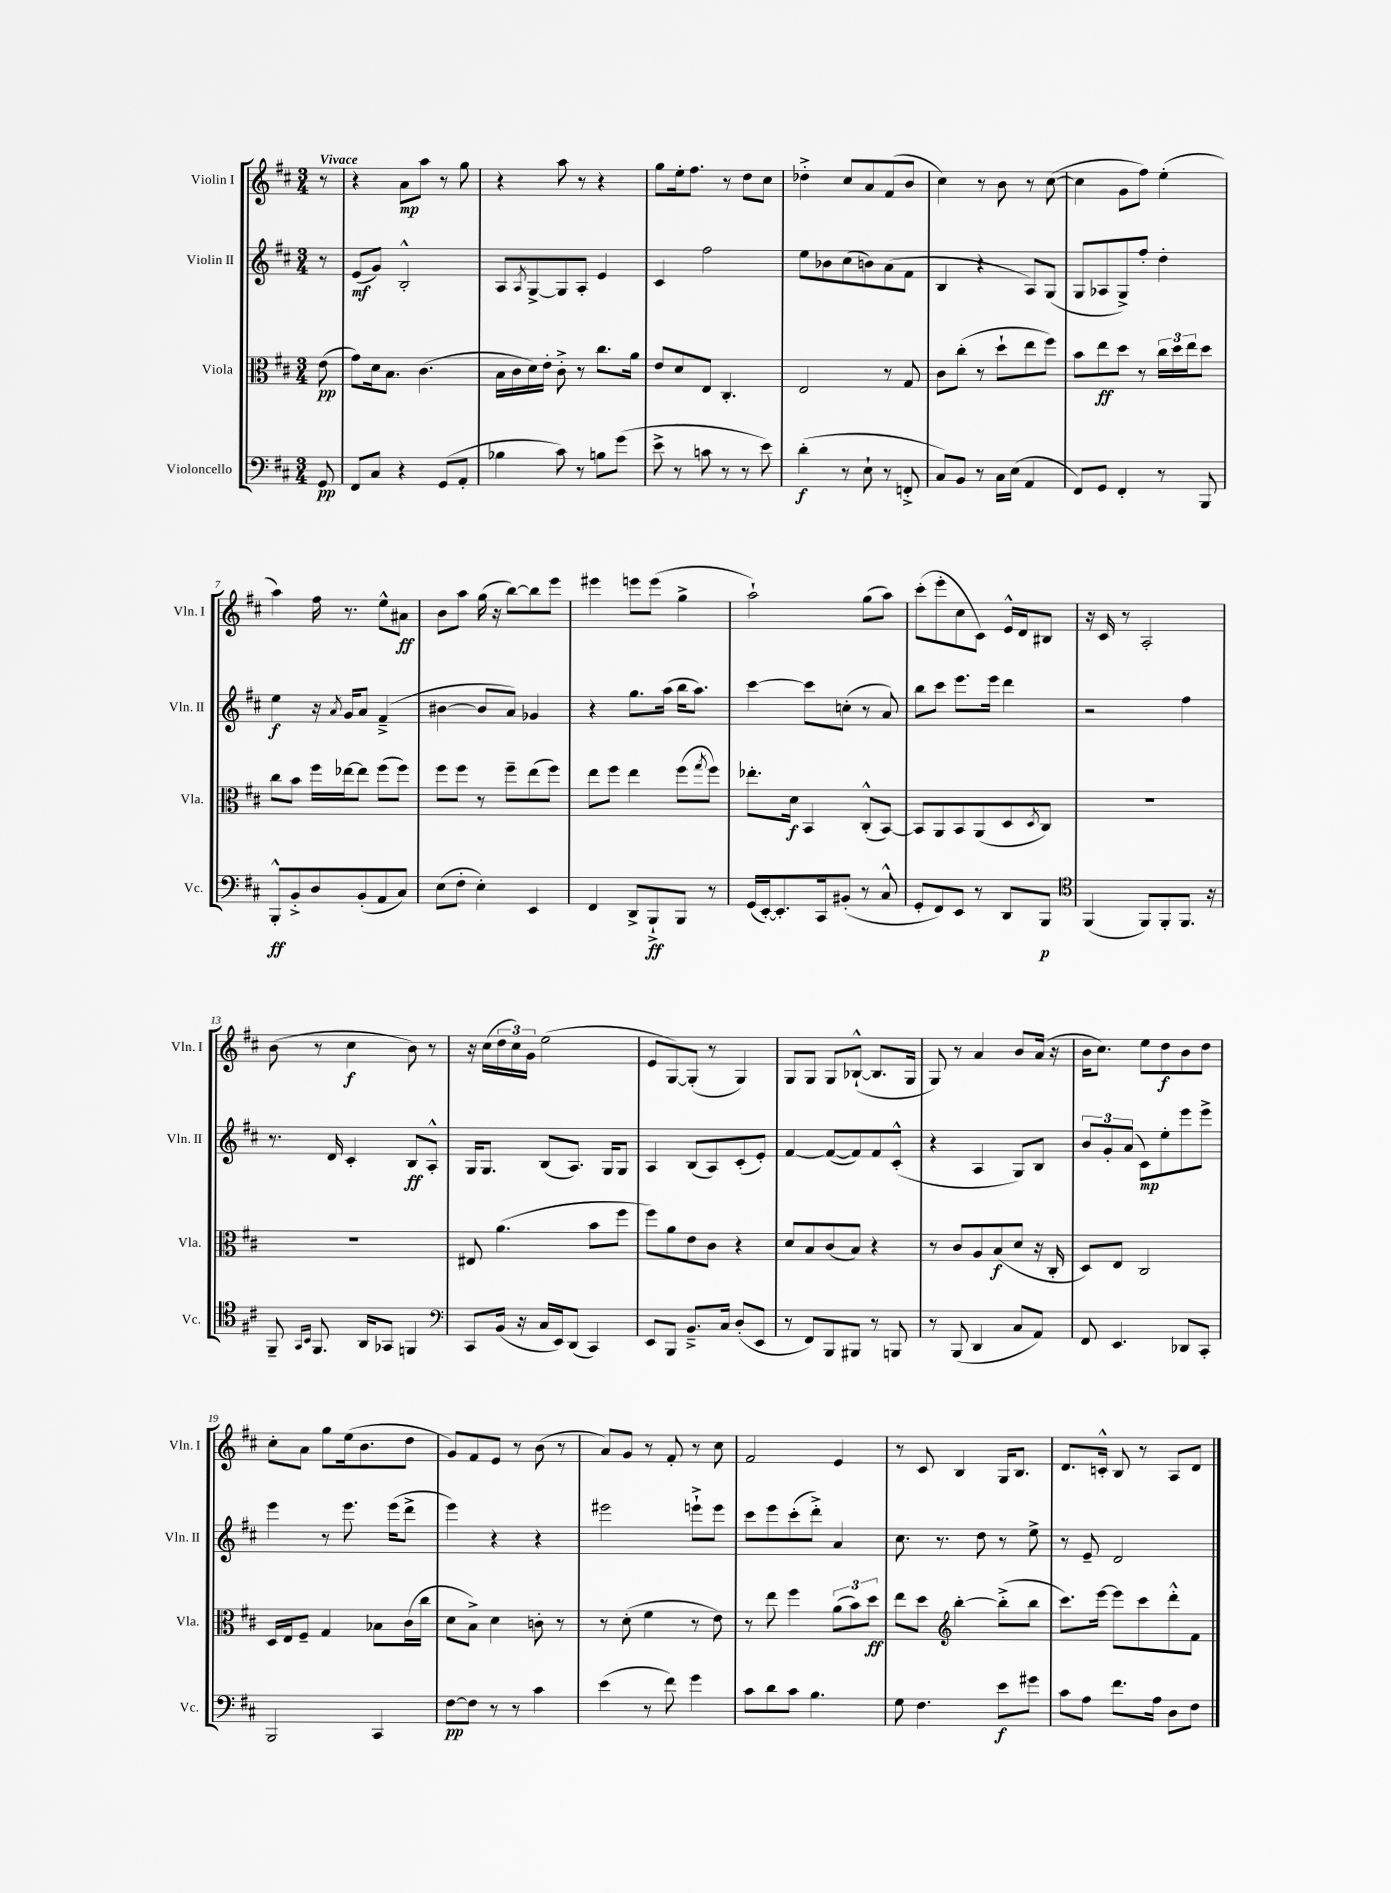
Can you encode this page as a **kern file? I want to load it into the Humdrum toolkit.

**kern	**kern	**kern	**kern
*staff4	*staff3	*staff2	*staff1
*clefF4	*clefC3	*clefG2	*clefG2
*k[f#c#]	*k[f#c#]	*k[f#c#]	*k[f#c#]
*M3/4	*M3/4	*M3/4	*M3/4
8GG	(8e	8r	8r
=	=	=	=
8FF#	8g)	(8e	4r
8C#	16d	8g)	.
.	8.B	.	.
4r	.	2B'^^	8a
.	(4.c#	.	8aa
(8GG	.	.	8r
8AA'	.	.	8gg
=	=	=	=
4B-	16B	8A	4r
.	16c#	.	.
.	.	8qA	.
.	16d)	[8G^	.
.	16e'	.	.
8c#)	8c#'^	8G]	8aa
8r	8r	8A'	8r
8B	8.cc#	4e	4r
(8g	.	.	.
.	16a	.	.
=	=	=	=
8e^	8e	4c#	8gg
8r	8d	.	16ee'
.	.	.	8.ff#
8c	8E	2ff#	.
8r	4.C#'	.	8r
8r	.	.	8dd
8e)	.	.	8cc#
=	=	=	=
(4d'	2E	8ee	4dd-'^
.	.	8b-	.
8r	.	(8cc#	8cc#
8E`	.	8b)	8a
8r	8r	(8a	(8f#
8FF'^	8G	8f#	8b
=	=	=	=
8C#)	8c#	4B	4cc#)
8BB	(8cc#'	.	.
8r	8r	4r	8r
16C#	8dd`	.	8b
(16E	.	.	.
4AA	8ee	8A)	8r
.	8ff#)	(8G	([8cc#
=	=	=	=
8FF#)	8b	8G	4cc#]
8GG	8ee	8A-	.
4FF#'	8dd	8G^)	8g
.	8r	8ff#'	8ff#)
8r	24cc#	4dd'	(4ee'
.	24dd	.	.
.	24ee	.	.
8BBB	8dd	.	.
=	=	=	=
8BBB'^^	8cc#	4ee	4aa)
8BB'^	8b	.	.
8D	16ff#	16r	16ff#
.	.	8qa	.
.	[16ee-	16g	8.r
(8BB'	8ee-]	8a	.
8AA	(8ff#	(4f#~^	8ee^^
8C#)	8ff#)	.	8a#
=	=	=	=
(8E	8ff#	[4b#	8b
8F#'	8ff#	.	8aa
4E')	8r	8b#]	(16gg
.	.	.	16r
.	8ff#~	8a)	[8bb)
4EE	(8ee	4g-	8bb]
.	8ff#)	.	8eee
=	=	=	=
4FF#	8ee	4r	4eee#
.	8ff#	.	.
8DD^	4ee	8.gg	8eee
8BBB`^	.	.	(8eee
.	.	(16aa	.
8BBB	(8ff#	16bb	4gg^
.	.	8.aa)	.
.	8qgg	.	.
8r	8ff#)	.	.
=	=	=	=
(16GG	8.ee-'	[4ccc#	2aa`)
[16EE')	.	.	.
8.EE']	.	.	.
.	16d	.	.
.	4BB	8ccc#]	.
16CC#	.	.	.
(8BB#'	.	(8cc'	.
8r	(8C#'^^	8r	(8gg
8C#^^	[8BB)	8a)	8aa)
=	=	=	=
8GG'	8BB]	8bb	(8ccc#'
8FF#)	8AA	8ccc#	8eee'
8EE	8BB	8.eee	8cc#
8r	(8AA	.	8c#)
.	.	16eee	.
8DD	8D	4ddd	16e^^
.	.	.	16d
.	8qD	.	.
8BBB	8C#)	.	8B#
=	=	=	=
*clefC4	*	*	*
(4FF#	2.r	2r	16r
.	.	.	16c#
.	.	.	8r
8FF#)	.	.	2A'
8FF#'	.	.	.
8.FF#	.	4ff#	.
16r	.	.	.
=	=	=	=
8FF#~	2.r	8.r	(8b
16qqGG	.	.	.
16qqBB	.	.	.
8.FF#	.	.	8r
.	.	16d	.
.	.	4c#'	4cc#
16AA	.	.	.
8GG-	.	.	.
4FF	.	8B	8b)
.	.	8A'^^	8r
=	=	=	=
*clefF4	*	*	*
8CC#	8E#	16G	16r
.	.	8.G	(16cc#
(16BB	(4.a	.	24dd
.	.	.	24cc#)
16r	.	.	.
.	.	.	24g
16C#	.	(8B	(2ee
16EE)	.	.	.
(8DD	.	8.A)	.
4CC#)	8b	.	.
.	.	16G	.
.	8ff#	8G	.
=	=	=	=
8EE	8ff#)	4A	8e
8BBB	8a	.	[8G)
8.BB~^	8e	(8B	(8G']
.	8c#	8A)	8r
16C#	.	.	.
(8D'	4r	(8c#'	4G)
8EE	.	8e')	.
=	=	=	=
8r	8d	[4f#	8G
8FF#)	8B	.	8G
8BBB	(8c#	(8f#_	8G
8BBB#	8B)	8f#])	([8B-`^^
8r	4r	8f#	8.B-]
8BBB	.	(8c#'^^	.
.	.	.	16G
=	=	=	=
8r	8r	4r	8G)
(8BBB	8c#	.	8r
4DD	8A	4A	4a
.	(8B	.	.
8C#	8d	8G)	8b
8AA)	16r	8B	(16a
.	16C#'	.	16r
=	=	=	=
8FF#	8D)	12b	16b
.	.	.	8.cc#)
.	.	12g'	.
4.EE	8E	.	.
.	.	(12a	.
.	2C#	8c#)	8ee
.	.	8ee'	8dd
8DD-	.	8eee	8b
8CC#'	.	8eee^	8dd
=	=	=	=
2BBB	16D	4eee	8cc#'
.	16E	.	.
.	8F#~	.	8a
.	4G	8r	8gg
.	.	8.eee	(16ee
.	.	.	8.b
4CC#	8B-	.	.
.	.	(16eee	.
.	(16c#	8ddd^	8dd
.	16cc#	.	.
=	=	=	=
[8F#	8d	4eee)	8g)
8F#]	8B^)	.	8f#
8r	4d	4r	8e
8r	.	.	8r
4c#	8c'	4r	(8b
.	8r	.	8r
=	=	=	=
(4e	8r	2eee#	8a)
.	(8d'	.	8g
8r	4f#	.	8r
8f#)	.	.	8f#'
4g	8r	8eee`^	8r
.	8e)	8eee	8cc#
=	=	=	=
8c#	8r	8ccc#	2f#
8d	8ee	8eee	.
8c#	4ff#	(8ccc#'	.
4.B	.	8ddd'^)	.
.	(12a	4a	4e
.	12b)	.	.
.	12dd	.	.
=	=	=	=
8G	8ee	8.cc#	8r
4.F#	8dd	.	8c#
.	.	8.r	.
*	*clefG2	*	*
.	[4bb'	.	4B
.	.	8dd	.
8e	(8bb'^]	8r	16G
.	.	.	8.B
8g#	8bb	8ee^	.
=	=	=	=
8c#	8.ccc#)	8r	8.d
8A	.	8e~	.
.	[16eee	.	16c'^^
8.f#	8eee]	2d	8B
.	8ccc#	.	8r
16A	.	.	.
8D	8ddd'^^	.	8A
8F#	8f#	.	8d
==	==	==	==
*-	*-	*-	*-
